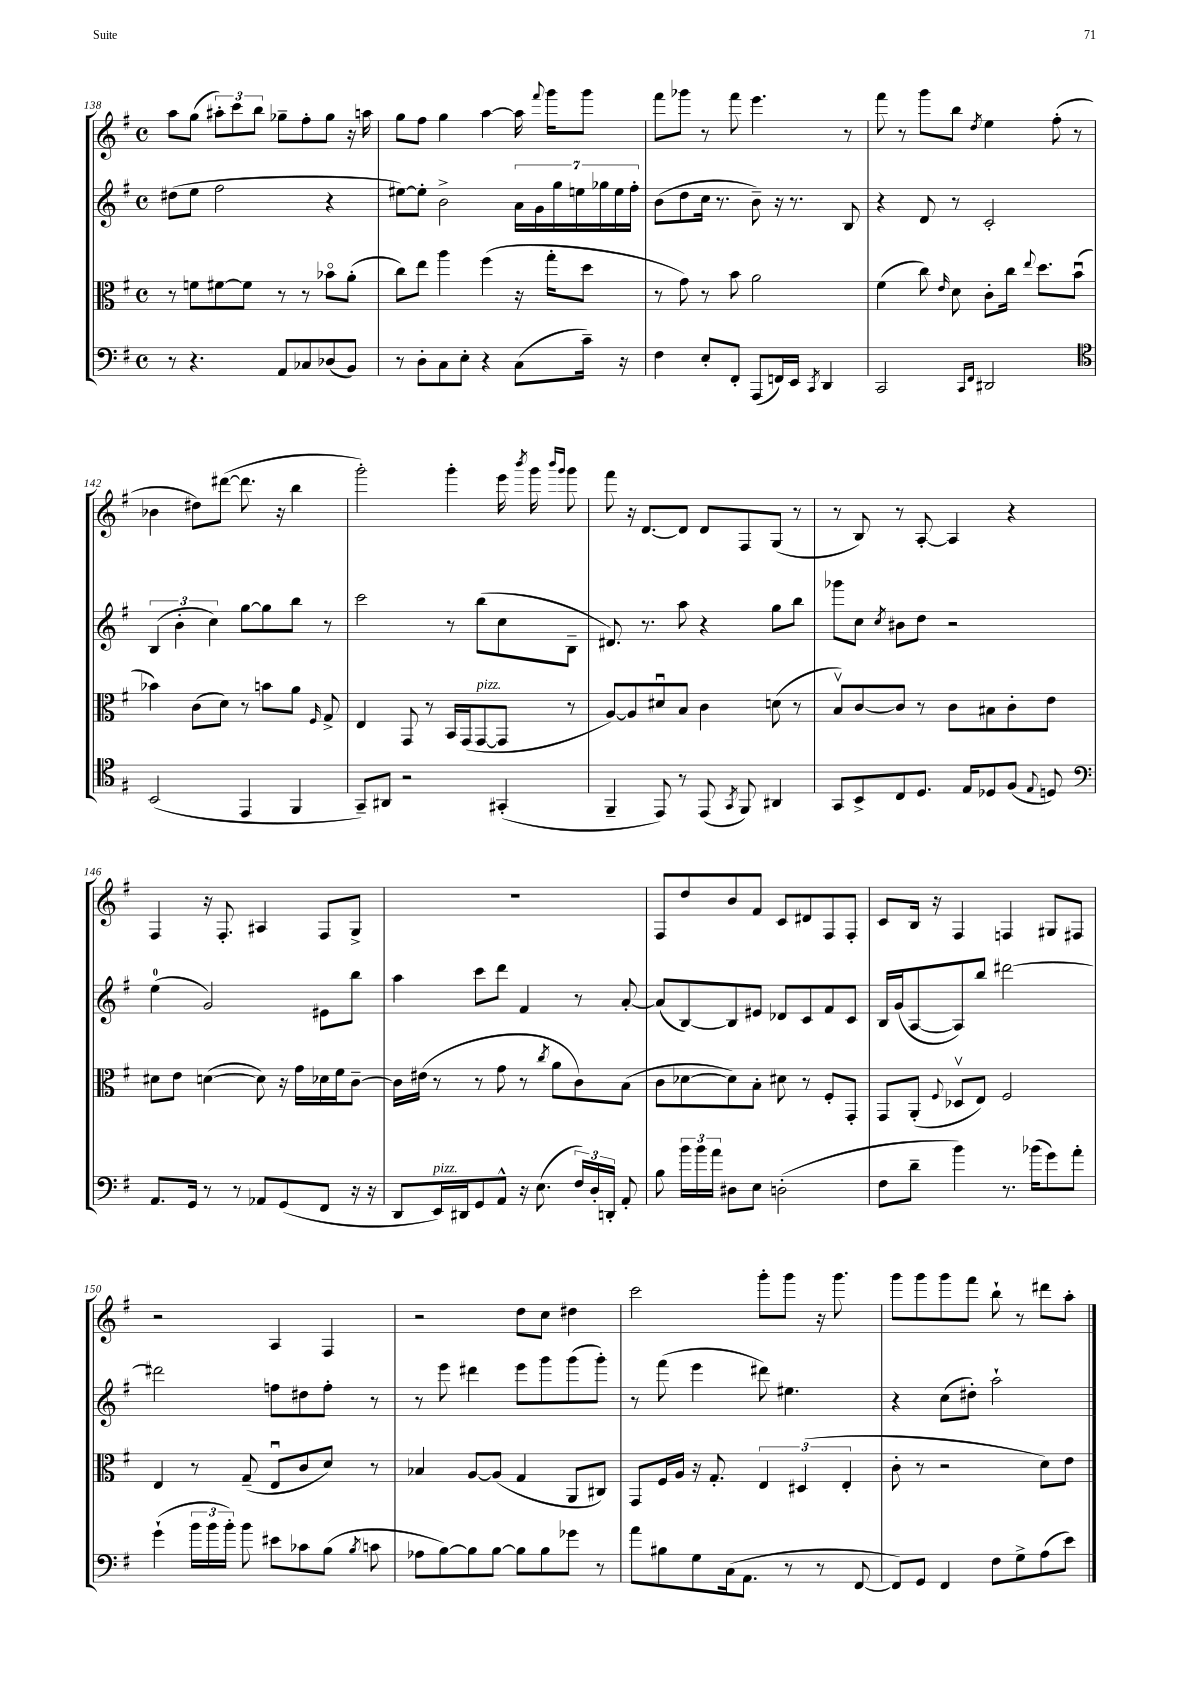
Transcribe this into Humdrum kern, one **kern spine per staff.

**kern	**kern	**kern	**kern
*part4	*part3	*part2	*part1
*staff4	*staff3	*staff2	*staff1
*clefF4	*clefC3	*clefG2	*clefG2
*k[f#]	*k[f#]	*k[f#]	*k[f#]
*M4/4	*M4/4	*M4/4	*M4/4
*met(c)	*met(c)	*met(c)	*met(c)
=138	=138	=138	=138
8r	8r	(8dd#X\L	8aa\L
4.r	8fn\L	8ee\J	(8gg\J
.	[8f#X\	2ff#\	12aa#X'\L)
.	.	.	12ccc\
.	8f#\J]	.	.
.	.	.	12bb\J
8AA/L	8r	.	8gg-X~\L
8C-X/	8r	.	8ff#'\
(8D-X/	8b-X\L	4r	8gg-\J
8BB/J)	(8a'\J	.	16r
.	.	.	16aan\
=139	=139	=139	=139
8r	8cc\L)	[8ee#X\L)	8gg\L
8D'\L	8ee\J	8ee#'\J]	8ff#\J
8C\	4aa\	2b^\	4gg\
8E'\J	.	.	.
4r	(4ff#\	.	[4aa\
(8C\L	16r	28a\LL	16aa\]
.	.	28g\	.
.	.	.	8qqfff#/
.	16gg'\KL	.	16ggg\KL
.	.	28gg\	.
.	.	28een\	.
16c~\Jk)	8dd\J	.	8ggg\J
.	.	28gg-X\	.
.	.	28ee\	.
16r	.	.	.
.	.	28ff#'\JJ	.
=140	=140	=140	=140
4F#\	8r	(8b\L	8fff#\L
.	8g\)	8dd\	8ggg-X\J
8E'/L	8r	16cc\Jk	8r
.	.	8.r	.
8FF#'/J	8b\	.	8fff#\
(8AAA/L	2a\	8b~\)	4.eee\
16FFn/L)	.	16r	.
16EE/JJ	.	8.r	.
8qCC/	.	.	.
4DD/	.	.	.
.	.	8B/	8r
=141	=141	=141	=141
2CC/	(4f#\	4r	8fff#\
.	.	.	8r
.	8cc\)	8d/	8ggg\L
.	16qqe/	.	.
.	8d\	8r	8bb\J
16qqCC/LL	.	.	.
16qqFF#/JJ	.	.	8qdd/
2DD#X/	8c'\L	2c'/	4ee\
.	16cc\Jk	.	.
.	8qqee/	.	.
.	8.dd\L	.	.
.	.	.	(8ff#'\
.	(8bu\J	.	8r
!!LO:LB:g=z
=142	=142	=142	=142
*clefC4	*	*	*
(2BB/	4b-X\)	(6B/	4b-X\
.	.	6b'\	.
.	(8c\L	.	8dd#X\L)
.	.	6cc\)	.
.	8d\J)	.	([8ddd#X\J
4EE/	8r	[8gg\L	8.ddd#\]
.	8bn\L	8gg\]	.
.	.	.	16r
4FF#/	8a\J	8bb\J	4bb\
.	16qqF#/	.	.
.	8G^/	8r	.
=143	=143	=143	=143
8GG~/L)	4E/	2ccc\	2ggg'\)
8AA#X/J	.	.	.
2r	8GG/	.	.
.	8r	.	.
.	16BB/LL	8r	4ggg'\
.	(16GG/J	.	.
!	!LO:TX:a:i:t=pizz.	!	!
.	[8GG/	(8bb\L	.
(4GG#X'/	8GG/J]	8cc\	16eee\
.	.	.	8qbbb/
.	.	.	16ggg\
.	.	.	16qqbbb/LL
.	.	.	16qqggg/JJ
.	8r	8B~\J	8ggg\
=144	=144	=144	=144
4FF#~/	[8A/L)	8.d#X/)	8fff#\
.	8A/]	.	16r
.	.	8.r	[8.d/L
8EE/)	8d#Xu/	.	.
8r	8B/J	8aa\	8d/J]
(8EE/	4c\	4r	8d/L
8qGG/	.	.	.
8FF#/)	.	.	8F#/
4AA#X/	(8dn\	8gg\L	(8G/J
.	8r	8bb\J	8r
=145	=145	=145	=145
8GG/L	8Bv/L)	8ggg-X\L	8r
8BB^/	[8c/	8cc\J	8B/)
.	.	8qcc/	.
8C/	8c/J]	8b#X\L	8r
8.D/J	8r	8dd\J	[8A'/
.	8c\L	2r	4A/]
16E/KL	.	.	.
8D-X/	8B#X\	.	.
(8F#/J	8c'\	.	4r
8qqE/	.	.	.
8Dn/)	8e\J	.	.
!!LO:LB:g=z
=146	=146	=146	=146
*clefF4	*	*	*
8.AA/L	8d#X\L	(4ee\	4F#/
.	8e\J	.	.
16GG/Jk	.	.	.
8r	([4dn\	2g/)	16r
.	.	.	8.F#'/
8r	.	.	.
8AA-X/L	8d\])	.	4A#X/
(8GG/	16r	.	.
.	16g\LL	.	.
8FF#/J	16d-X\	8e#X\L	8F#/L
.	16f#\J	.	.
16r	[8c~\J	8bb\J	8G^/J
16r	.	.	.
=147	=147	=147	=147
8DD/L	16c\LL]	4aa\	1r
.	(16e#X\JJ	.	.
!LO:TX:a:i:t=pizz.	!	!	!
16EE/L)	8r	.	.
16DD#X/J	.	.	.
8GG/	8r	8ccc\L	.
8AA^^/J	8g\	8ddd\J	.
16r	8r	4f#/	.
(8.E\	.	.	.
.	8qcc/	.	.
.	8a\L	.	.
24F#/LL)	8c\)	8r	.
24D'/	.	.	.
24DDn'/JJ	.	.	.
8AA'/	(8B\J	[8a'/	.
=148	=148	=148	=148
8B\	8c\L	(8a/L]	8F#/L
24b\LL	[8d-X\	[8B/)	8dd/
24b\	.	.	.
24a\JJ	.	.	.
8D#X\L	8d-\])	8B/]	8b/
8E\J	8B'\J	8e#X/J	8f#/J
(2Dn'\	8d#X\	8d-X/L	8c/L
.	8r	8c/	8d#X/
.	8F#'/L	8f#/	8F#/
.	8GG'/J	8c/J	8F#'/J
=149	=149	=149	=149
8F#\L	8GG/L	16B/LL	8c/L
.	.	(16g/J	.
8d~\J	(8AA'/J	[8A/	16B/Jk
.	.	.	16r
.	8qqF#/	.	.
4b\)	8D-Xv/L	8A/])	4F#/
.	8E/J)	8bb/J	.
8.r	2F#/	[2ddd#X\	4Fn/
(16b-X\KL	.	.	.
8g\)	.	.	8G#X/L
8a'\J	.	.	8F#X/J
!!LO:LB:g=z
=150	=150	=150	=150
(4g`\	4E/	2ddd#X\]	2r
24b\LL	8r	.	.
24b\	.	.	.
24b'\JJ)	.	.	.
8b\	(8G~/	.	.
8e#X\L	8Eu/L	8ffn\L	4A/
8c-X\	8c/	8dd#X\	.
(8B\J	8d/J)	8ff'\J	4F#/
8qB/	.	.	.
8cn\	8r	8r	.
=151	=151	=151	=151
8A-X\L	4B-X/	8r	2r
[8B\)	.	8eee\	.
8B\]	[8A/L	4ddd#X\	.
[8B\J	(8A/J]	.	.
8B\L]	4G/	8eee\L	8dd\L
8B\	.	8ggg\	8cc\J
8g-X\J	8AA/L	(8ggg\	4dd#X\
8r	8C#X/J)	8ggg'\J)	.
=152	=152	=152	=152
8a\L	8GG/L	8r	2ccc\
8B#X\	16F#/L	(8fff#\	.
.	16A/JJ	.	.
8G\	16r	4eee\	.
.	8.G'/	.	.
(16C\k	.	.	.
8.AA\J	.	.	.
.	6E/	8ddd#X\)	8ggg'\L
8r	.	4.ee#X\	8ggg\J
.	(6D#X/	.	.
8r	.	.	16r
.	.	.	8.ggg\
.	6E'/	.	.
[8FF#/	.	.	.
=153	=153	=153	=153
8FF#/L])	8c'\	4r	8ggg\L
8GG/J	8r	.	8ggg\
4FF#/	2r	(8cc\L	8ggg\
.	.	8dd#X'\J)	8fff#\J
8F#\L	.	2aa`\	8bb`\
8G^\	.	.	8r
(8A\	8d\L)	.	8ddd#X\L
8e\J)	8e\J	.	8aa'\J
==	==	==	==
*-	*-	*-	*-
